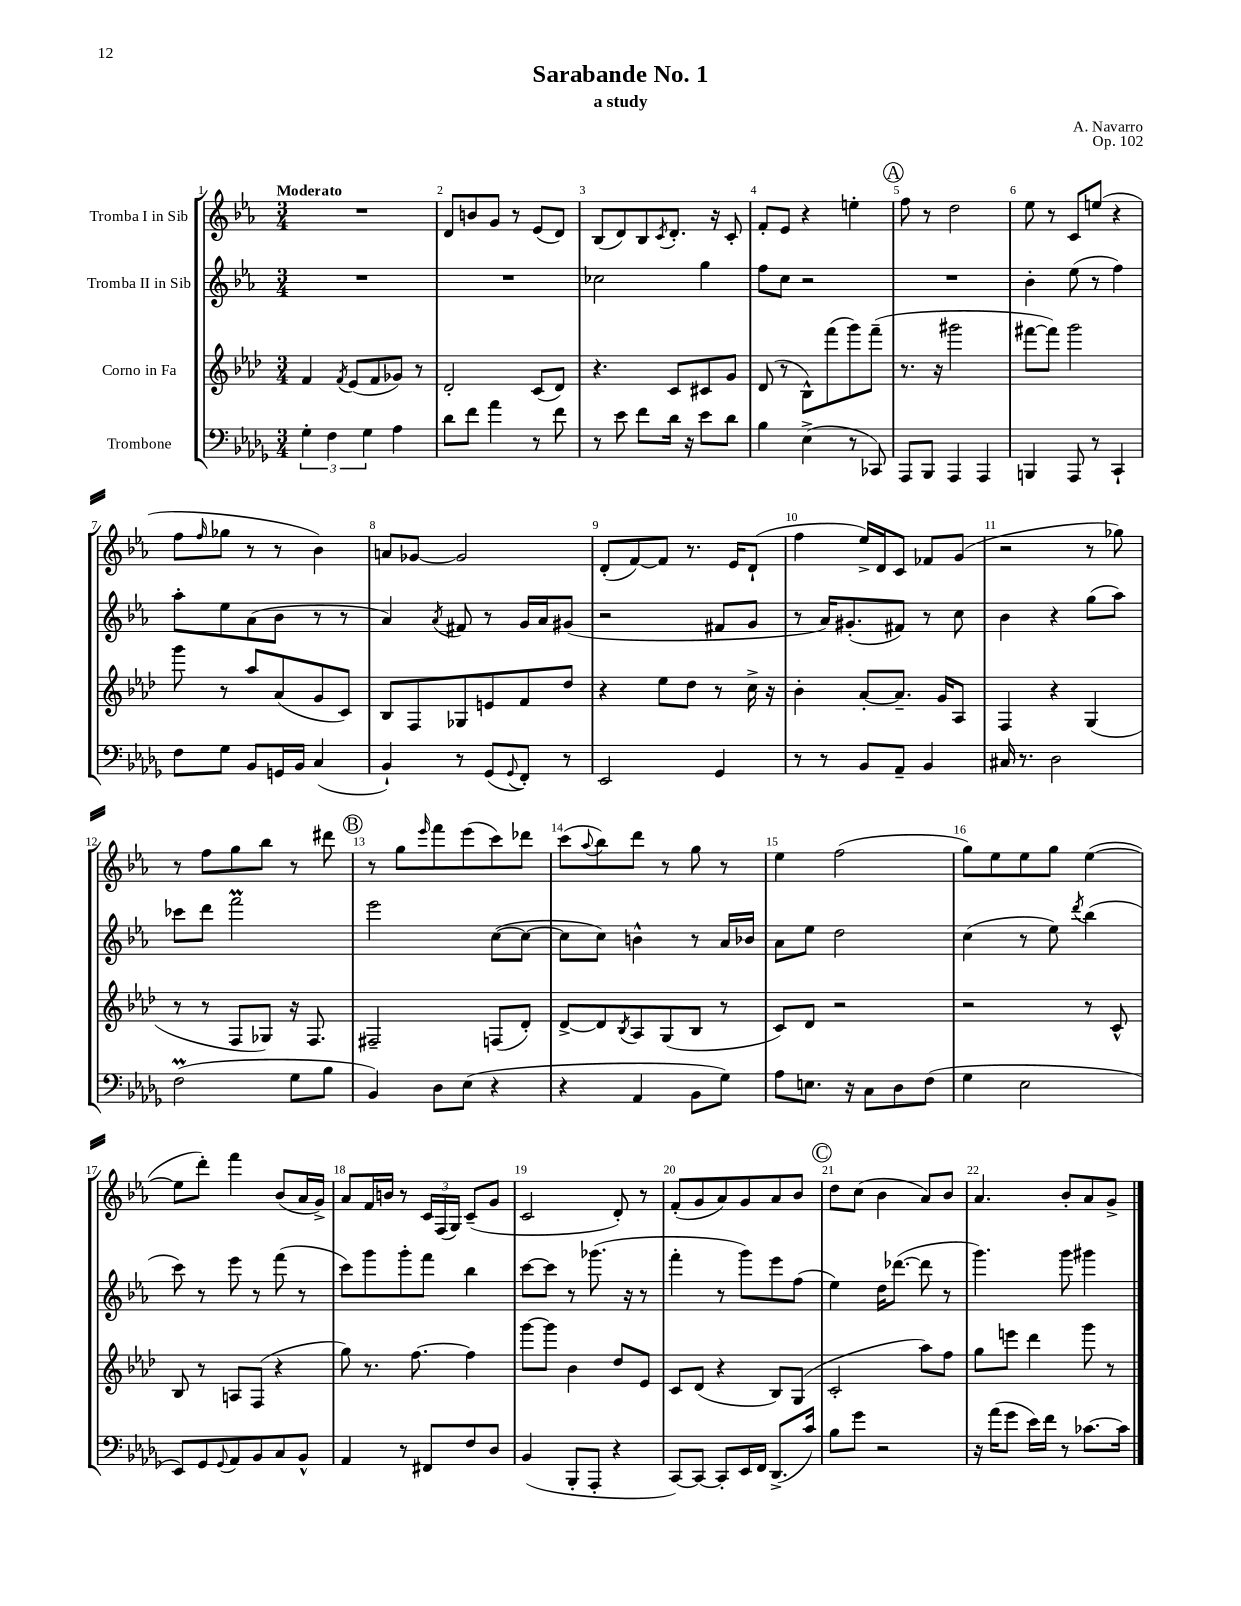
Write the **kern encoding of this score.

**kern	**kern	**kern	**kern
*staff4	*staff3	*staff2	*staff1
*clefF4	*clefG2	*clefG2	*clefG2
*k[b-e-a-d-g-]	*k[b-e-a-d-]	*k[b-e-a-]	*k[b-e-a-]
*M3/4	*M3/4	*M3/4	*M3/4
6G-'	4f	2.r	2.r
6F	.	.	.
.	8qf	.	.
.	(8e-	.	.
6G-	.	.	.
.	8f	.	.
4A-	8g-)	.	.
.	8r	.	.
=	=	=	=
8d-	2d-'	2.r	8d
8f	.	.	8b
4a-	.	.	8g
.	.	.	8r
8r	(8c	.	(8e-
8f	8d-)	.	8d)
=	=	=	=
8r	4.r	2cc-	(8B-
8e-	.	.	8d)
8f	.	.	8B-
.	.	.	8qc
16d-	8c	.	8.d'
16r	.	.	.
8e-	8c#	4gg	.
.	.	.	16r
8d-	8g	.	8c'
=	=	=	=
4B-	(8d-	8ff	8f'
.	8r	8cc	8e-
(4E-^	8B-^^)	2r	4r
.	(8fff	.	.
8r	8ggg)	.	4ee'
8CC-)	(8fff~	.	.
=	=	=	=
8AAA-	8.r	2.r	8ff
8BBB-	.	.	8r
.	16r	.	.
4AAA-	2ggg#	.	2dd
4AAA-	.	.	.
=	=	=	=
4BBB	[8fff#	4b-'	8ee-
.	8fff#])	.	8r
8AAA-	2ggg	(8ee-	8c
8r	.	8r	(8ee
4CC`	.	4ff)	4r
=	=	=	=
8F	8ggg	8aa-'	8ff
.	.	.	16qqff
8G-	8r	8ee-	8gg-
8BB-	8aa-	(8a-	8r
16GG	(8a-	8b-	8r
16BB-	.	.	.
(4C	8g	8r	4b-)
.	8c)	8r	.
=	=	=	=
4BB-`)	8B-	4a-)	8a
.	8F	.	[8g-
.	.	8qa-	.
8r	8G-	8f#	2g-]
(8GG-	8e	8r	.
8qqGG-	.	.	.
8FF')	8f	16g	.
.	.	16a-	.
8r	8dd-	(8g#	.
=	=	=	=
2EE-	4r	2r	(8d'
.	.	.	[8f)
.	8ee-	.	8f]
.	8dd-	.	8.r
4GG-	8r	8f#	.
.	.	.	16e-
.	16cc^	8g	(8d`
.	16r	.	.
=	=	=	=
8r	4b-'	8r	4ff
8r	.	16a-)	.
.	.	(8.g#'	.
8BB-	[8a-'	.	16ee-^)
.	.	.	16d
8AA-~	8.a-~]	8f#)	8c
4BB-	.	8r	8f-
.	16g	.	.
.	8A-	8cc	(8g
=	=	=	=
16C#	4F	4b-	2r
8.r	.	.	.
2D-	4r	4r	.
.	(4G	(8gg	8r
.	.	8aa-)	8gg-)
=	=	=	=
(2F	8r	8ccc-	8r
.	8r	8ddd	8ff
.	8F	2fff	8gg
.	8G-)	.	8bb-
8G-	16r	.	8r
.	8.F	.	.
8B-	.	.	8ddd#
=	=	=	=
4BB-)	2F#~	2eee-	8r
.	.	.	8gg
.	.	.	16qqeee-
8D-	.	.	8fff
(8E-	.	.	(8eee-
4r	(8F	([8cc	8ccc)
.	8d-')	8cc_	8ddd-
=	=	=	=
4r	[8d-^	8cc]	(8ccc
.	.	.	8qqaa-
.	8d-]	8cc)	8bb-)
.	8qB-	.	.
4AA-	8A-	4b^^	8ddd
.	(8G	.	8r
8BB-	8B-	8r	8gg
8G-)	8r	16a-	8r
.	.	16b-	.
=	=	=	=
8A-	8c)	8a-	4ee-
8.E	8d-	8ee-	.
.	2r	2dd	(2ff
16r	.	.	.
8C	.	.	.
8D-	.	.	.
(8F	.	.	.
=	=	=	=
4G-	2r	(4cc	8gg)
.	.	.	8ee-
2E-	.	8r	8ee-
.	.	8ee-)	8gg
.	.	8qddd	.
.	8r	(4bb-	([4ee-
.	8c^^	.	.
=	=	=	=
8EE-)	8B-	8ccc)	8ee-]
8GG-	8r	8r	8ddd')
8qqGG-	.	.	.
8AA-	8A	8eee-	4fff
8BB-	(8F	8r	.
8C	4r	(8fff	(8b-
8BB-^^	.	8r	16a-
.	.	.	16g^)
=	=	=	=
4AA-	8gg)	8ccc)	8a-
.	8.r	8ggg	16f
.	.	.	16b
8r	.	8ggg'	8r
.	[8.ff	.	.
8FF#	.	8fff	24c
.	.	.	(24F
.	.	.	24G)
8F	4ff]	4bb-	(8c~
8D-	.	.	8g
=	=	=	=
(4BB-	[8ggg	[8ccc	2c
.	8ggg]	8ccc]	.
8BBB-'	4b-	8r	.
8AAA-'	.	(8.ggg-	.
4r	8dd-	.	8d')
.	.	16r	.
.	8e-	8r	8r
=	=	=	=
[8CC)	8c	4fff'	(8f'
8CC_	(8d-	.	8g
8CC']	4r	8r	8a-)
16EE-	.	8ggg)	8g
16FF	.	.	.
(8.DD-^	8B-)	8eee-	8a-
.	(8G	(8ff	8b-
16c)	.	.	.
=	=	=	=
8B-	2c'	4ee-)	8dd
8g-	.	.	(8cc
2r	.	16dd	4b-
.	.	([8.ddd-	.
.	8aa-)	8ddd-]	8a-)
.	8ff	8r	8b-
=	=	=	=
16r	8gg	4.ggg)	4.a-
(16a-	.	.	.
8g-	8eee	.	.
16e-)	4ddd-	.	.
16f	.	.	.
8r	.	8ggg	8b-'
[8.c-	8ggg	4ggg#	8a-
.	8r	.	8g^
16c-]	.	.	.
==	==	==	==
*-	*-	*-	*-
